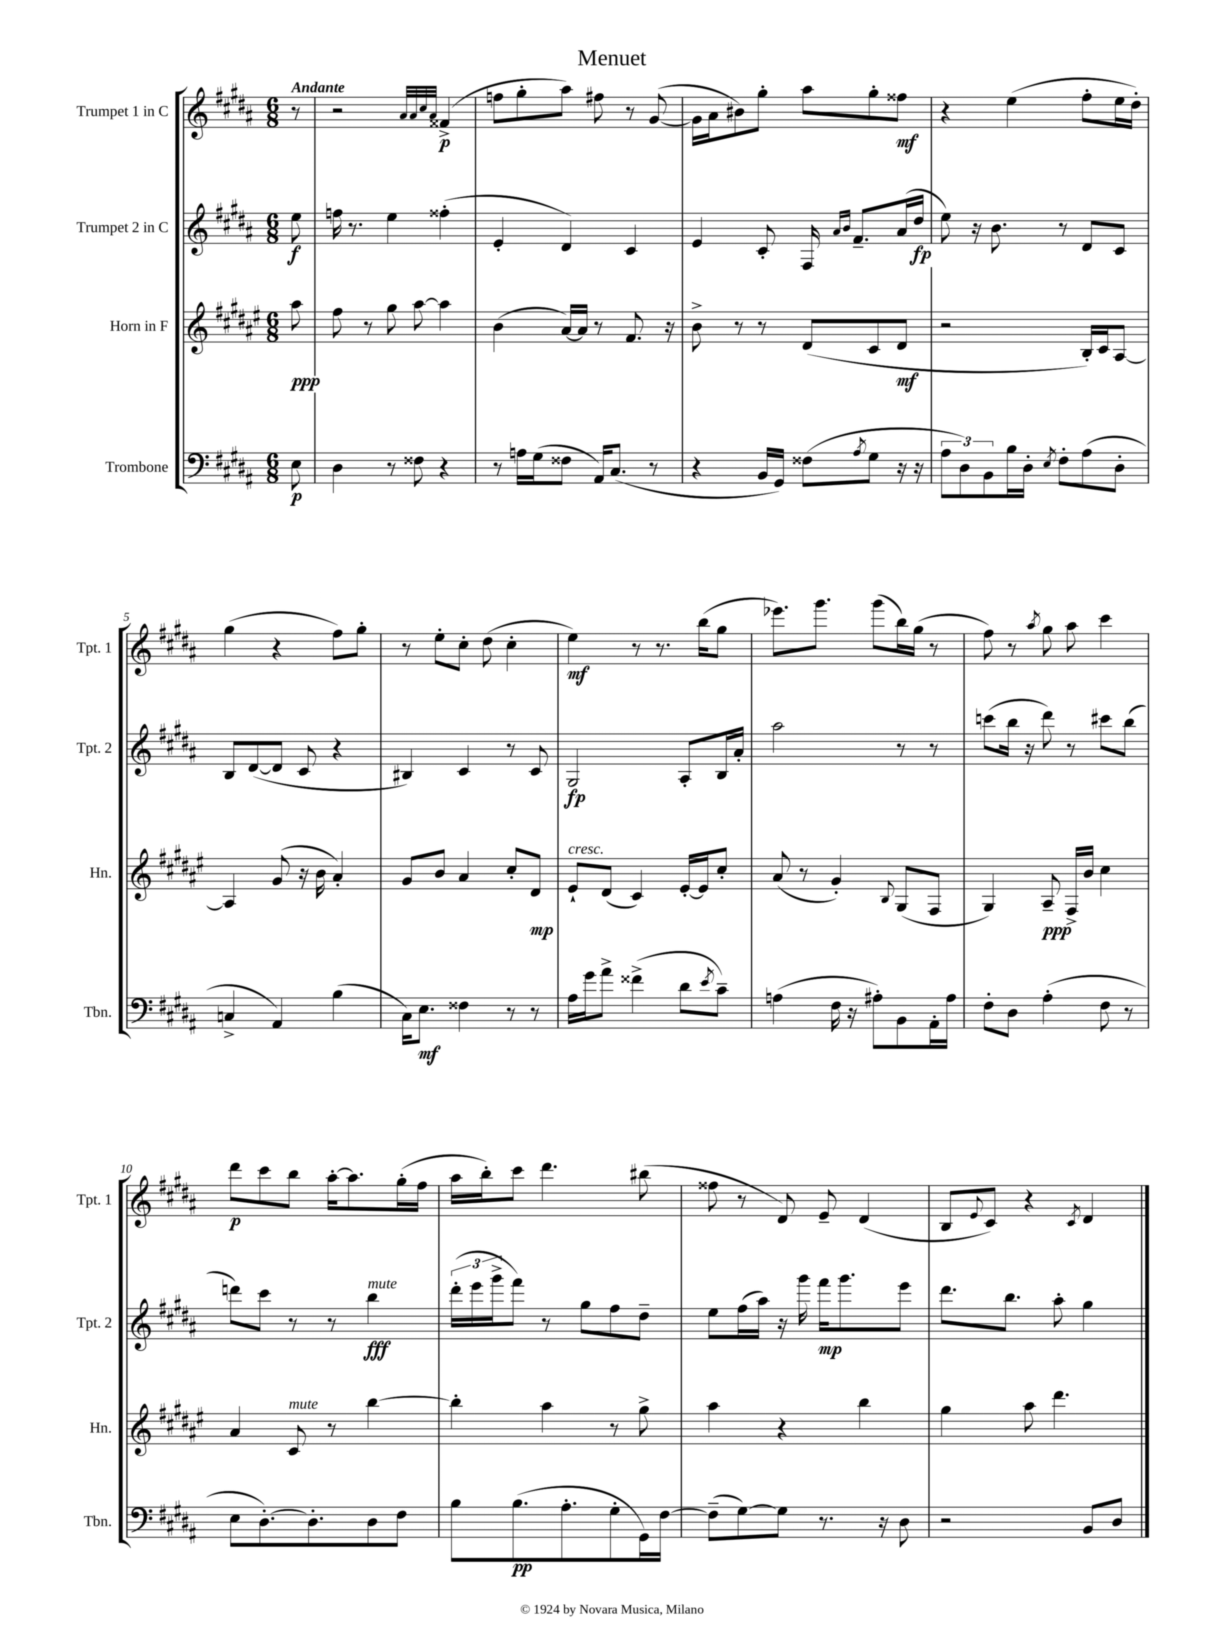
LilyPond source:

\header { title = "Menuet" }
<<
\new StaffGroup <<
\new Staff = "s0" \with { instrumentName = "Trumpet 1 in C" shortInstrumentName = "Tpt. 1" } {
    \clef treble \key b \major \numericTimeSignature \time 6/8 \partial 8 \tempo "Andante"
    r8 |
    r2 \grace { ais'32 ais'32 cis''32 ais'32 } fisis'4->\p( |
    f''8 gis''8-. ais''8) fis''8 r8 gis'8~( |
    gis'16 ais'16 bis'8) gis''8-. ais''8 gis''8-. fisis''8\mf |
    r4 e''4( fis''8-. e''16 dis''16-.) |
    gis''4( r4 fis''8) gis''8-. |
    r8 e''8-. cis''8-. dis''8( cis''4-. |
    e''4\mf) r8 r8. b''16( gis''8 |
    ees'''8.) gis'''8. gis'''8( b''16) gis''16( r8 |
    fis''8) r8 \acciaccatura { ais''8 } gis''8 ais''8 cis'''4 |
    dis'''8\p cis'''8 b''8 ais''16~-. ais''8. gis''16-.( fis''16 |
    ais''16 b''16-.) cis'''8 dis'''4. bis''8( |
    fisis''8 r8 dis'8) e'8-- dis'4( |
    b8 \appoggiatura { e'8 } cis'8) r4 \acciaccatura { cis'8 } dis'4 \bar "|." |
}
\new Staff = "s1" \with { instrumentName = "Trumpet 2 in C" shortInstrumentName = "Tpt. 2" } {
    \clef treble \key b \major \numericTimeSignature \time 6/8 \partial 8
    e''8\f |
    f''16 r8. e''4 fisis''4-.( |
    e'4-. dis'4) cis'4 |
    e'4 cis'8-. fis16 \grace { ais'16 b'16 } fis'8.-- ais'16( dis''16\fp |
    e''8) r16 b'8. r8 dis'8 cis'8 |
    b8 dis'8~( dis'8 cis'8 r4 |
    bis4) cis'4 r8 cis'8 |
    gis2\fp ais8-. b16 ais'16-. |
    ais''2 r8 r8 |
    c'''8( b''16 r16 dis'''8) r8 cis'''8 b''8( |
    d'''8) cis'''8 r8 r8 b''4\fff^\markup { \italic "mute" } |
    \tuplet 3/2 { dis'''16-.( e'''16 gis'''16-> } fis'''8) r8 gis''8 fis''8 dis''8-- |
    e''8 fis''16( ais''16) r16 gis'''16 fis'''16\mp gis'''8. e'''8 |
    dis'''8. b''8. ais''8-. gis''4 \bar "|." |
}
\new Staff = "s2" \with { instrumentName = "Horn in F" shortInstrumentName = "Hn." } {
    \clef treble \key fis \major \numericTimeSignature \time 6/8 \partial 8
    ais''8\ppp |
    fis''8 r8 gis''8 ais''8~ ais''4 |
    b'4( ais'16~) ais'16 r8 fis'8. r16 |
    b'8-> r8 r8 dis'8( cis'8 dis'8\mf |
    r2 b16-.) cis'16 ais8~ |
    ais4 gis'8( r16 b'16 ais'4-.) |
    gis'8 b'8 ais'4 cis''8-. dis'8\mp |
    eis'8-!^\markup { \italic "cresc." } dis'8( cis'4) eis'16~-. eis'16 cis''8-. |
    ais'8( r8 gis'4-.) \appoggiatura { b8 } gis8( fis8 |
    gis4) ais8--\ppp fis16-> b'16 cis''4 |
    ais'4 cis'8^\markup { \italic "mute" } r8 b''4~ |
    b''4-. ais''4 r8 gis''8-> |
    ais''4 r4 b''4 |
    gis''4 ais''8 dis'''4. \bar "|." |
}
\new Staff = "s3" \with { instrumentName = "Trombone" shortInstrumentName = "Tbn." } {
    \clef bass \key b \major \numericTimeSignature \time 6/8 \partial 8
    e8\p |
    dis4 r8 fisis8 r4 |
    r8 a16 gis16( fisis8 ais,16) cis8.( r8 |
    r4 b,16 gis,16) fisis8( \acciaccatura { ais8 } gis8 r16 r16 |
    \tuplet 3/2 { ais8 dis8) b,8 } b16 dis16-. \acciaccatura { e8 } fis8-. ais8( dis8-. |
    c4-> ais,4) b4( |
    cis16) e8.\mf fisis4 r8 r8 |
    ais16 gis'16 ais'8-> fisis'4->( dis'8 \acciaccatura { e'8 } cis'8--) |
    a4( fis16 r16 ais8-.) b,8 ais,16-. ais16 |
    fis8-. dis8 ais4-.( fis8 r8 |
    e8 dis8.~-.) dis8.-. dis8 fis8 |
    b8 b8.\pp( ais8.-. gis8-. gis,16) fis16~ |
    fis8--( gis8~) gis8 r8. r16 dis8 |
    r2 b,8 dis8 \bar "|." |
}
>>
>>
